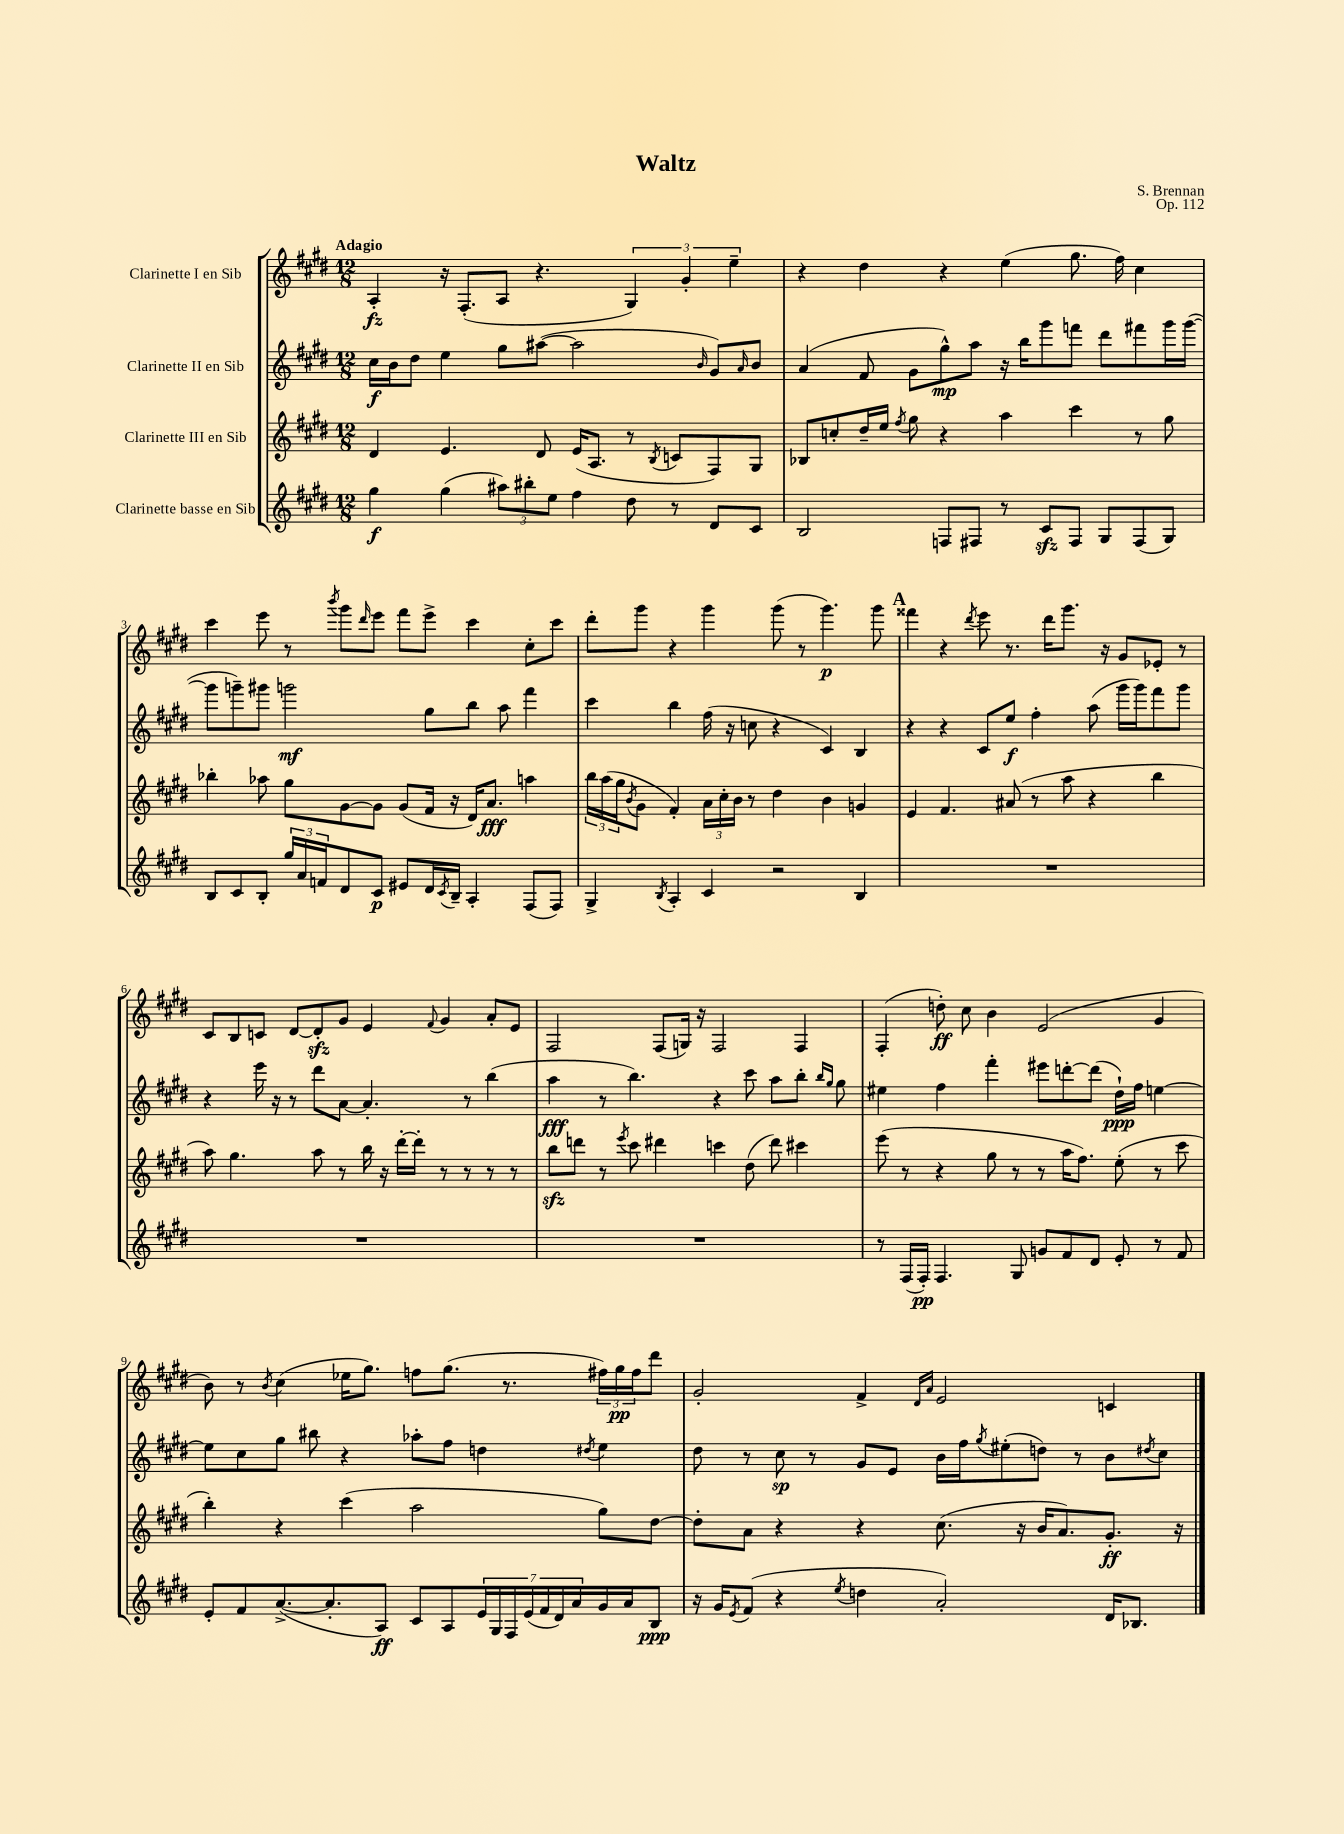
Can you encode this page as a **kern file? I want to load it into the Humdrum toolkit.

**kern	**kern	**kern	**kern
*staff4	*staff3	*staff2	*staff1
*clefG2	*clefG2	*clefG2	*clefG2
*k[f#c#g#d#]	*k[f#c#g#d#]	*k[f#c#g#d#]	*k[f#c#g#d#]
*M12/8	*M12/8	*M12/8	*M12/8
4gg#	4d#	16cc#	4A'
.	.	16b	.
.	.	8dd#	.
(4gg#	4.e	4ee	16r
.	.	.	(8.F#'
12aa#)	.	8gg#	8A
12bb#'	.	.	.
.	8d#	([8aa#	4.r
12ee	.	.	.
4ff#	(16e	2aa#]	.
.	8.A	.	.
8dd#	8r	.	6G#)
.	8qB	.	.
8r	8c	.	.
.	.	.	6g#'
.	.	16qqb	.
8d#	8F#)	8g#)	.
.	.	.	6ee~
.	.	16qqa	.
8c#	8G#	8b	.
=	=	=	=
2B	8B-	(4a	4r
.	8cc'	.	.
.	16dd#~	8f#	4dd#
.	16ee	.	.
.	8qff#	.	.
.	8gg#	8g#	.
8F	4r	8gg#^^)	4r
8F#	.	8aa	.
8r	4aa	16r	(4ee
.	.	16bb	.
8c#	.	8ggg#	.
8F#	4ccc#	8fff	8.gg#
8G#	.	8ddd#	.
.	.	.	16ff#)
(8F#	8r	8fff#	4cc#
8G#)	8gg#	16ggg#	.
.	.	([16ggg#	.
=	=	=	=
8B	4bb-'	8ggg#]	4ccc#
8c#	.	8ggg~)	.
8B'	8aa-	8ggg#	8eee
24gg#	8gg#	2ggg	8r
24a	.	.	.
24f	.	.	.
.	.	.	8qbbb
8d#	[8g#	.	8ggg#
.	.	.	16qqddd#
8c#	8g#]	.	8eee
8e#	(8g#	.	8fff#
16d#	16f#	8gg#	8eee^
8qc#	.	.	.
16B~	16r	.	.
4A'	16d#)	8bb	4ccc#
.	8.a	.	.
.	.	8aa	.
(8F#	4aa	4fff#	8cc#'
8F#)	.	.	8ccc#
=	=	=	=
4G#^	24bb	4ccc#	8ddd#'
.	(24aa	.	.
.	24gg#	.	.
.	8qb	.	.
.	8g#	.	8ggg#
8qB	.	.	.
4A'	4f#')	4bb	4r
4c#	24a	(16ff#	4ggg#
.	24cc#'	.	.
.	.	16r	.
.	24b	.	.
.	8r	8cc	.
2r	4dd#	4r	(8ggg#
.	.	.	8r
.	4b	4c#)	4.ggg#)
4B	4g	4B	.
.	.	.	8ggg#
=	=	=	=
1.r	4e	4r	4fff##
.	4.f#	4r	4r
.	.	.	8qddd#
.	.	8c#	8eee
.	(8a#	8ee	8.r
.	8r	4ff#'	.
.	.	.	16ddd#
.	8aa	.	8.ggg#
.	4r	(8aa	.
.	.	.	16r
.	.	16ggg#	8g#
.	.	16ggg#)	.
.	4bb	8fff#	8e-'
.	.	8ggg#	8r
=	=	=	=
1.r	8aa)	4r	8c#
.	4.gg#	.	8B
.	.	16eee	8c
.	.	16r	.
.	.	8r	[8d#
.	8aa	8ddd#	8d#']
.	8r	[8a	8g#
.	16bb	4.a']	4e
.	16r	.	.
.	[16ddd#'	.	.
.	16ddd#']	.	.
.	.	.	8qqf#
.	8r	.	4g#
.	8r	8r	.
.	8r	(4bb	8a'
.	8r	.	8e
=	=	=	=
1.r	8bb	4aa	2F#
.	8ddd	.	.
.	8r	8r	.
.	8qeee	.	.
.	8ccc#	4.bb)	.
.	4ddd#	.	(8F#
.	.	.	16G)
.	.	.	16r
.	4ccc	4r	2F#
.	(8dd#	8ccc#	.
.	8ddd#)	8aa	.
.	4ccc#	8bb'	4F#
.	.	16qqbb	.
.	.	16qqgg#	.
.	.	8gg#	.
=	=	=	=
8r	(8eee	4ee#	(4F#'
(16F#	8r	.	.
16F#')	.	.	.
4.F#	4r	4ff#	8dd')
.	.	.	8cc#
.	8gg#	4fff#'	4b
8G#	8r	.	.
8g	8r	8eee#	(2e
8f#	16aa	[8ddd'	.
.	8.ff#)	.	.
8d#	.	(8ddd]	.
8e'	(8ee'	16dd#`)	.
.	.	16ff#	.
8r	8r	[4ee	4g#
8f#	8ccc#	.	.
=	=	=	=
8e'	4bb')	8ee]	8b)
8f#	.	8cc#	8r
.	.	.	8qb
([8.a^	4r	8gg#	(4cc#
.	.	8bb#	.
8.a']	.	.	.
.	(4ccc#	4r	16ee-
.	.	.	8.gg#)
8A)	.	.	.
8c#	2aa	8aa-'	8ff
8A	.	8ff#	(8.gg#
28e	.	4dd	.
28G#	.	.	.
.	.	.	8.r
28F#	.	.	.
(28e	.	.	.
28f#	.	.	.
28d#)	.	.	.
28a	.	.	.
.	.	8qdd#	.
16g#	8gg#)	4ee	24ff#)
.	.	.	24gg#
16a	.	.	.
.	.	.	24ff#
8B	[8dd#	.	8ddd#
=	=	=	=
16r	8dd#']	8dd#	2g#'
16g#	.	.	.
8qe	.	.	.
(8f#	8a	8r	.
4r	4r	8cc#	.
.	.	8r	.
8qee	.	.	.
4dd	4r	8g#	4f#^
.	.	8e	.
.	.	.	16qqd#
.	.	.	16qqa
2a')	(8.cc#	16b	2e
.	.	16ff#	.
.	.	8qgg#	.
.	.	(8ee#'	.
.	16r	.	.
.	16b	8dd)	.
.	8.a)	.	.
.	.	8r	.
16d#	8.g#'	8b	4c
8.B-	.	.	.
.	.	8qdd#	.
.	.	8cc#	.
.	16r	.	.
==	==	==	==
*-	*-	*-	*-
